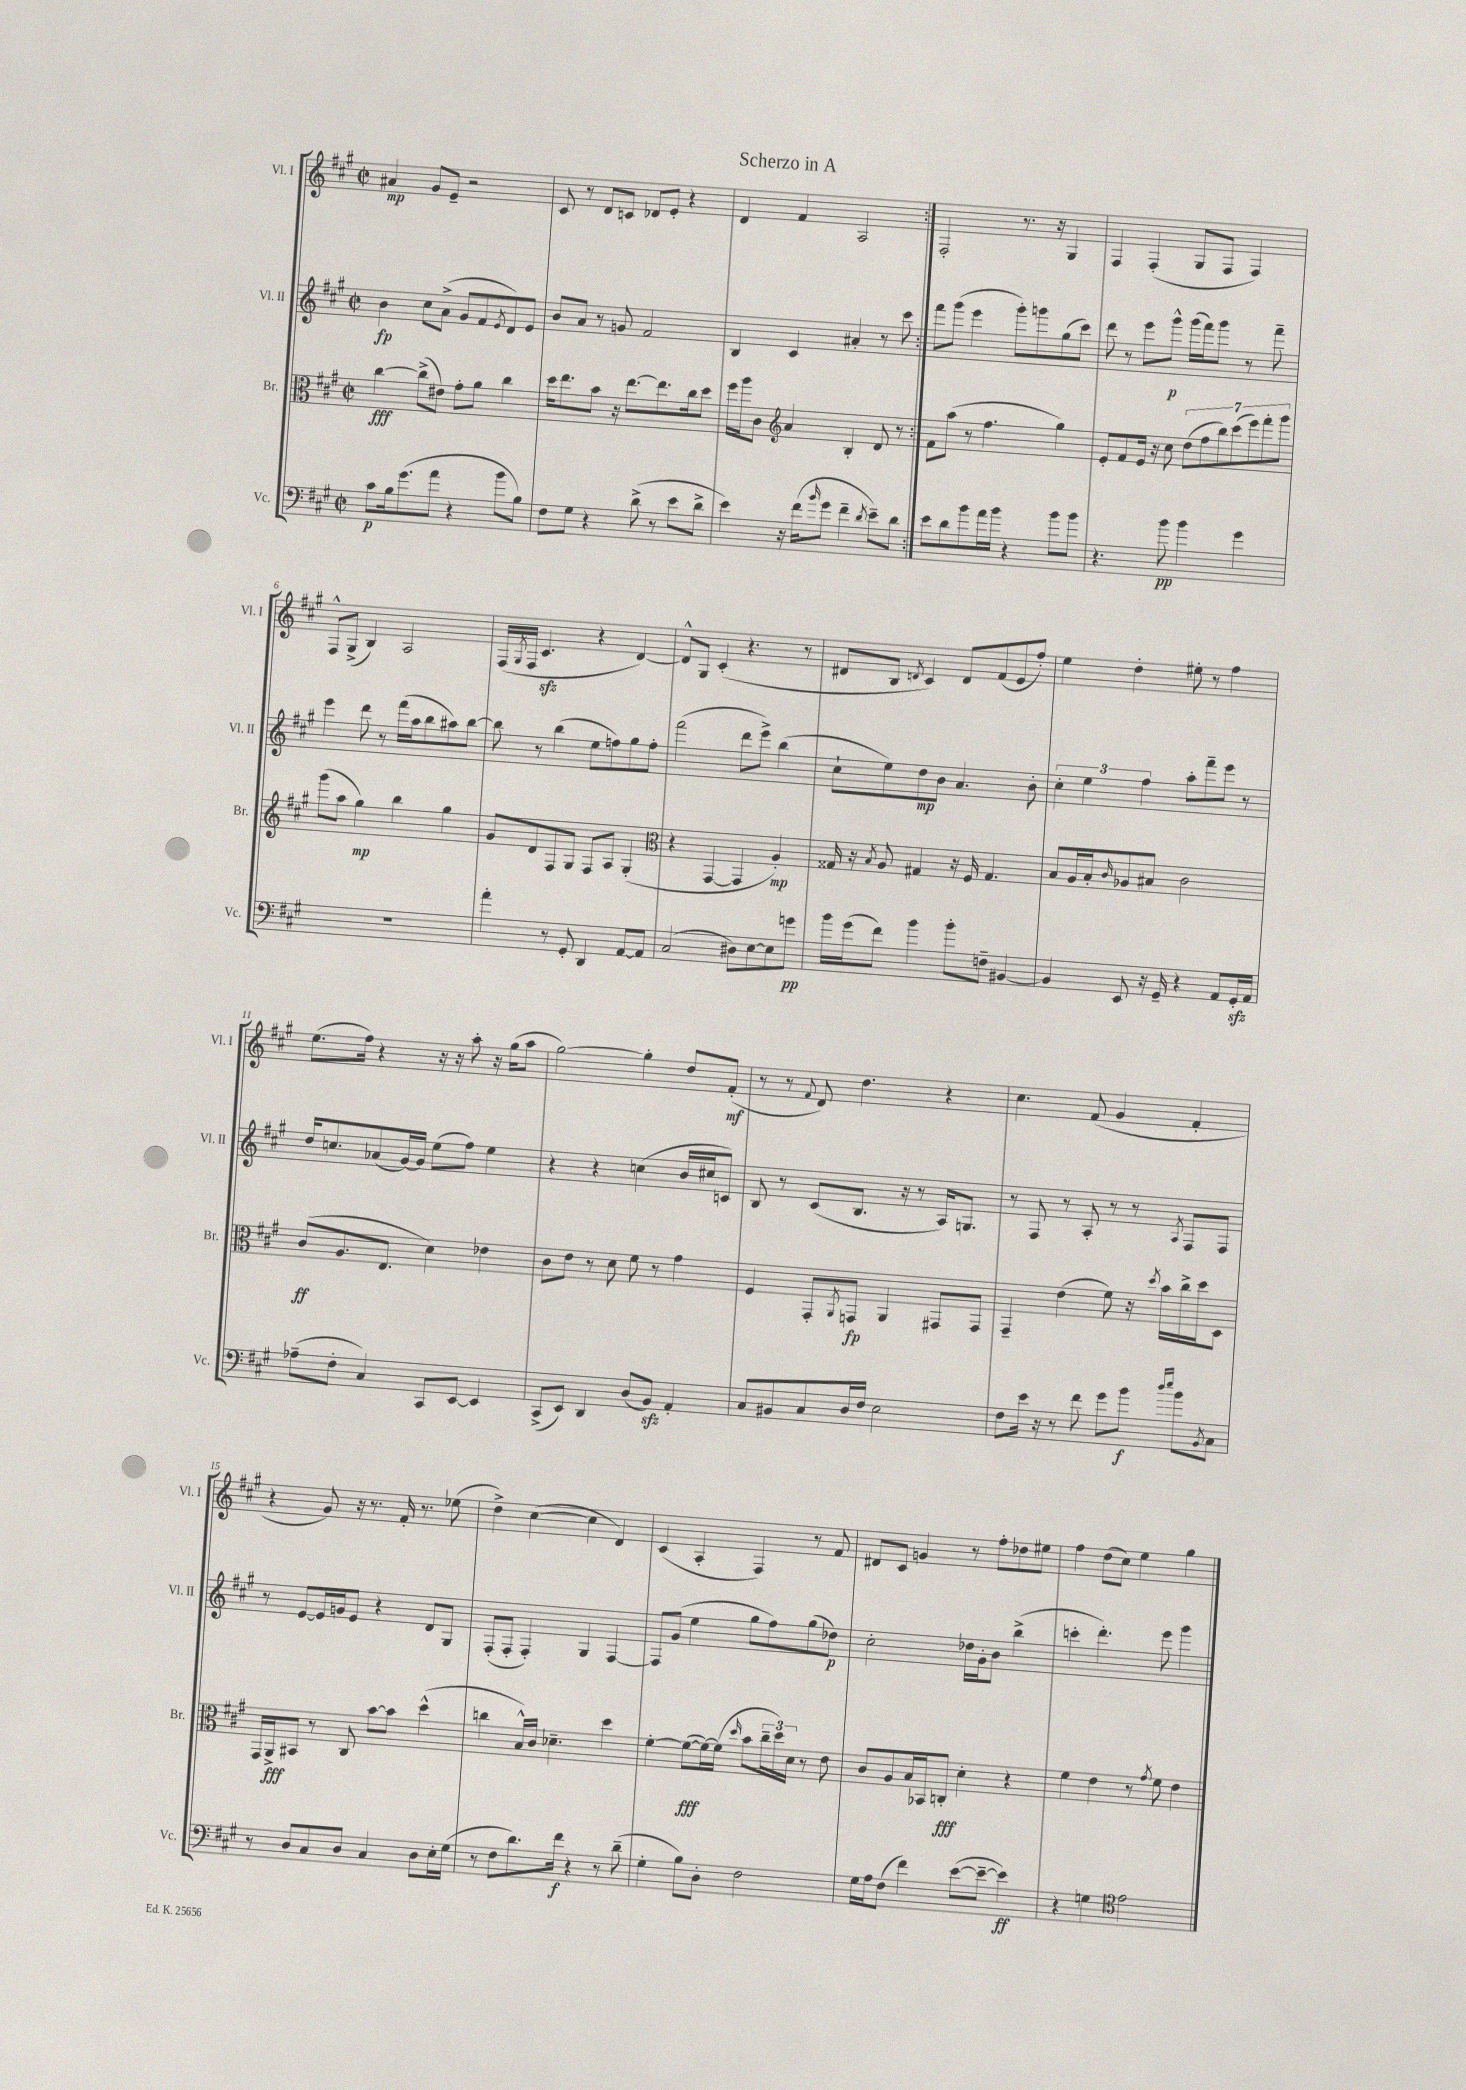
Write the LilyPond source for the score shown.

\header { title = "Scherzo in A" }
<<
\new StaffGroup <<
\new Staff = "s0" \with { instrumentName = "Vl. I" shortInstrumentName = "Vl. I" } {
    \clef treble \key a \major \defaultTimeSignature \time 2/2
    \repeat volta 2 { ais'4\mp gis'8 e'8-- r2 |
    cis'8 r8 d'8 c'8 des'8 e'8-. r4 |
    d'4 fis'4 a2 | }
    fis2-. r8. r16 gis4 |
    fis4 fis4-.( gis8 fis8 fis4) |
    fis8-^ gis8->( b4) a2 |
    fis16( \acciaccatura { gis8 } fis16 cis'4.\sfz r4 d'4~) |
    d'8-^ gis8 cis'4-.( r4. r8 |
    dis'8 b8 \acciaccatura { d'8 } cis'4) d'8 fis'8( e'8 fis''8-.) |
    e''4 d''4-. eis''8-. r8 fis''4 |
    e''8.( fis''16) r4 r16 r16 a''8-. r16 gis''16( a''8 |
    gis''2~) gis''4-. d''8 fis'8-.\mf( |
    r8 r8 \appoggiatura { fis'8 } d'8) d''4. r4 |
    cis''4. fis'8( gis'4 fis'4-. |
    r4 gis'8) r16 r8. fis'16-. r8. ees''8( |
    d''4->) cis''4~( cis''4 d'4) |
    cis'4( a4-. fis4) r8 fis'8 |
    dis'8 cis'8 g'4 r8 fis''8-. des''8 eis''8 |
    fis''4 d''8( cis''8) e''4 gis''4 \bar "|." |
}
\new Staff = "s1" \with { instrumentName = "Vl. II" shortInstrumentName = "Vl. II" } {
    \clef treble \key a \major \defaultTimeSignature \time 2/2
    \repeat volta 2 { b'4\fp cis''8 a'8->( gis'8 fis'8 \acciaccatura { e'8 } d'8) e'8 |
    b'8 a'8 r8 g'8 fis'2 |
    b4 cis'4 ais'4-. r8 cis'''8 | }
    fis'''8 gis'''8( e'''4 gis'''8-.) g'''8 gis''8( cis'''8) |
    d'''8 r8 e'''8 gis'''8-^\p gis'''16( fis'''16) gis'''8 r8 fis'''8-- |
    e'''4 d'''8 r8 fis'''16( a''16 b''8 ais''8) b''8~ |
    b''8 r8 b''4( e''8 f''8) gis''8 f''8-. |
    fis'''2( d'''8 e'''8->) b''4( |
    cis''8-! e''8) d''8\mp b'8 a'4. b'8-. |
    \tuplet 3/2 { cis''4-. e''4 fis''4 } a''8-. fis'''8-- e'''8 r8 |
    d''16 c''8. aes'8( gis'16~) gis'16 e''8( fis''8) e''4 |
    r4 r4 c''4( b'16 cis''16 c'8) |
    b8 r8 cis'8( b8. r16 r8 a16) g8. |
    r8 fis8 r8 a8-. r8 r8 \acciaccatura { a8 } fis8 fis8 |
    r8 e'8~ e'16 g'16 e'8 r4 d'8 gis8 |
    fis8-.( fis8-. fis4-.) gis4 fis4~ |
    fis8 gis'8( e''4 gis''8 fis''8) gis''8( des''8\p) |
    cis''2-. des''16 gis'16-. b'8 b''4->( |
    c'''4-. d'''4.-.) e'''8 gis'''4 \bar "|." |
}
\new Staff = "s2" \with { instrumentName = "Br." shortInstrumentName = "Br." } {
    \clef alto \key a \major \defaultTimeSignature \time 2/2
    \repeat volta 2 { cis''4~\fff cis''8->( eis'8) gis'8-. a'8 cis''4 |
    d''16 e''8. b'8 r16 e''8.~ e''8. cis''16 d''8 |
    fis''16 a''16 cis'8 \clef treble a'4 b4-. d'8 r8 | }
    fis'8 a''8( r8 fis''4. gis''4) |
    e'8-. fis'8 e'16 r16 cis''8 \tuplet 7/4 { d''8( fis''8 b''8) cis'''8( e'''8) fis'''8-. gis'''8 } |
    gis'''8( a''8 gis''4\mp) b''4 gis''4 |
    gis'8 d'8 fis8 gis8 fis8 a8 gis4-.( |
    \clef alto r4 gis,4~ gis,4 a4-.\mp) |
    gisis16 r16 \acciaccatura { b8 } a8 gis4 r16 fis16 gis4. |
    b8 a16 b16-. \grace { cis'16 } aes8 bis8 cis'2 |
    cis'8\ff( a8. e8. d'4) ees'4 |
    cis'8 e'8 r8 d'8 fis'8 r8 gis'4 |
    fis4 gis,8-. \acciaccatura { a,8 } g,8\fp a,4 gis,8 gis,8 |
    gis,4-- e'4( fis'8) r16 \acciaccatura { d''8 } b'16 cis''16-> d''16 d8 |
    gis,16 a,16->\fff bis,8 r8 cis8 b'8~ b'8 d''4-^( |
    c''4 b16-^) cis'16 des'4.-- d''4 |
    fis'4~-. fis'8~\fff( fis'16~) fis'16( \grace { d''16 } b'8 \tuplet 3/2 { cis''16-- d''16) d'16 } r8 e'8 |
    cis'8 a8 b16 bes,16 c8-.\fff d'4-. r4 |
    fis'4 e'4 r8 \acciaccatura { gis'8 } fis'8 e'4 \bar "|." |
}
\new Staff = "s3" \with { instrumentName = "Vc." shortInstrumentName = "Vc." } {
    \clef bass \key a \major \defaultTimeSignature \time 2/2
    \repeat volta 2 { cis'8\p b16 gis'8.( a'8 r4 b'8 b8) |
    fis8 gis8 r4 d'8->( r8 e'8 d'8-> |
    e'4) r16 fis'16( \grace { b'16 } gis'8 fis'4-- \acciaccatura { d'8 } e'8--) d'8 | }
    e'8 d'8 b'8 a'16 b'16 r4 b'8 b'8 |
    r4. b'8\pp b'4 gis'4 |
    R1 |
    a'4-. r8 gis,8-. d,4 a,8~ a,8 |
    cis2( dis8) e8~ e8 g'8\pp |
    b'16 gis'16( fis'8) b'4 b'8-. f8-- bis,4~ |
    bis,4 e,8 r16 gis,16-- r4 a,8 gis,16-.\sfz a,16 |
    aes8--( fis8-. cis4) cis,8 e,8~ e,4 |
    cis,8->( e,8) d,4 d8( b,8\sfz) a,4-. |
    cis8 bis,8 cis8 d16 fis16 e2 |
    fis8 e'16 r16 r8 fis'8 gis'8 b'8\f \grace { d''16 e''16 } b'8 \acciaccatura { b,8 } cis8 |
    r8 d8 cis8 d8 cis4 d8 e16-. gis16( |
    r8 fis8 d'8.) fis'16\f r4 r8 d'8--( |
    gis4-. b8) d8-. fis2 |
    gis16 a16 fis8( fis'4) e'8~( e'8~-- e'4\ff) |
    r4 g4 \clef tenor e'2 \bar "|." |
}
>>
>>
